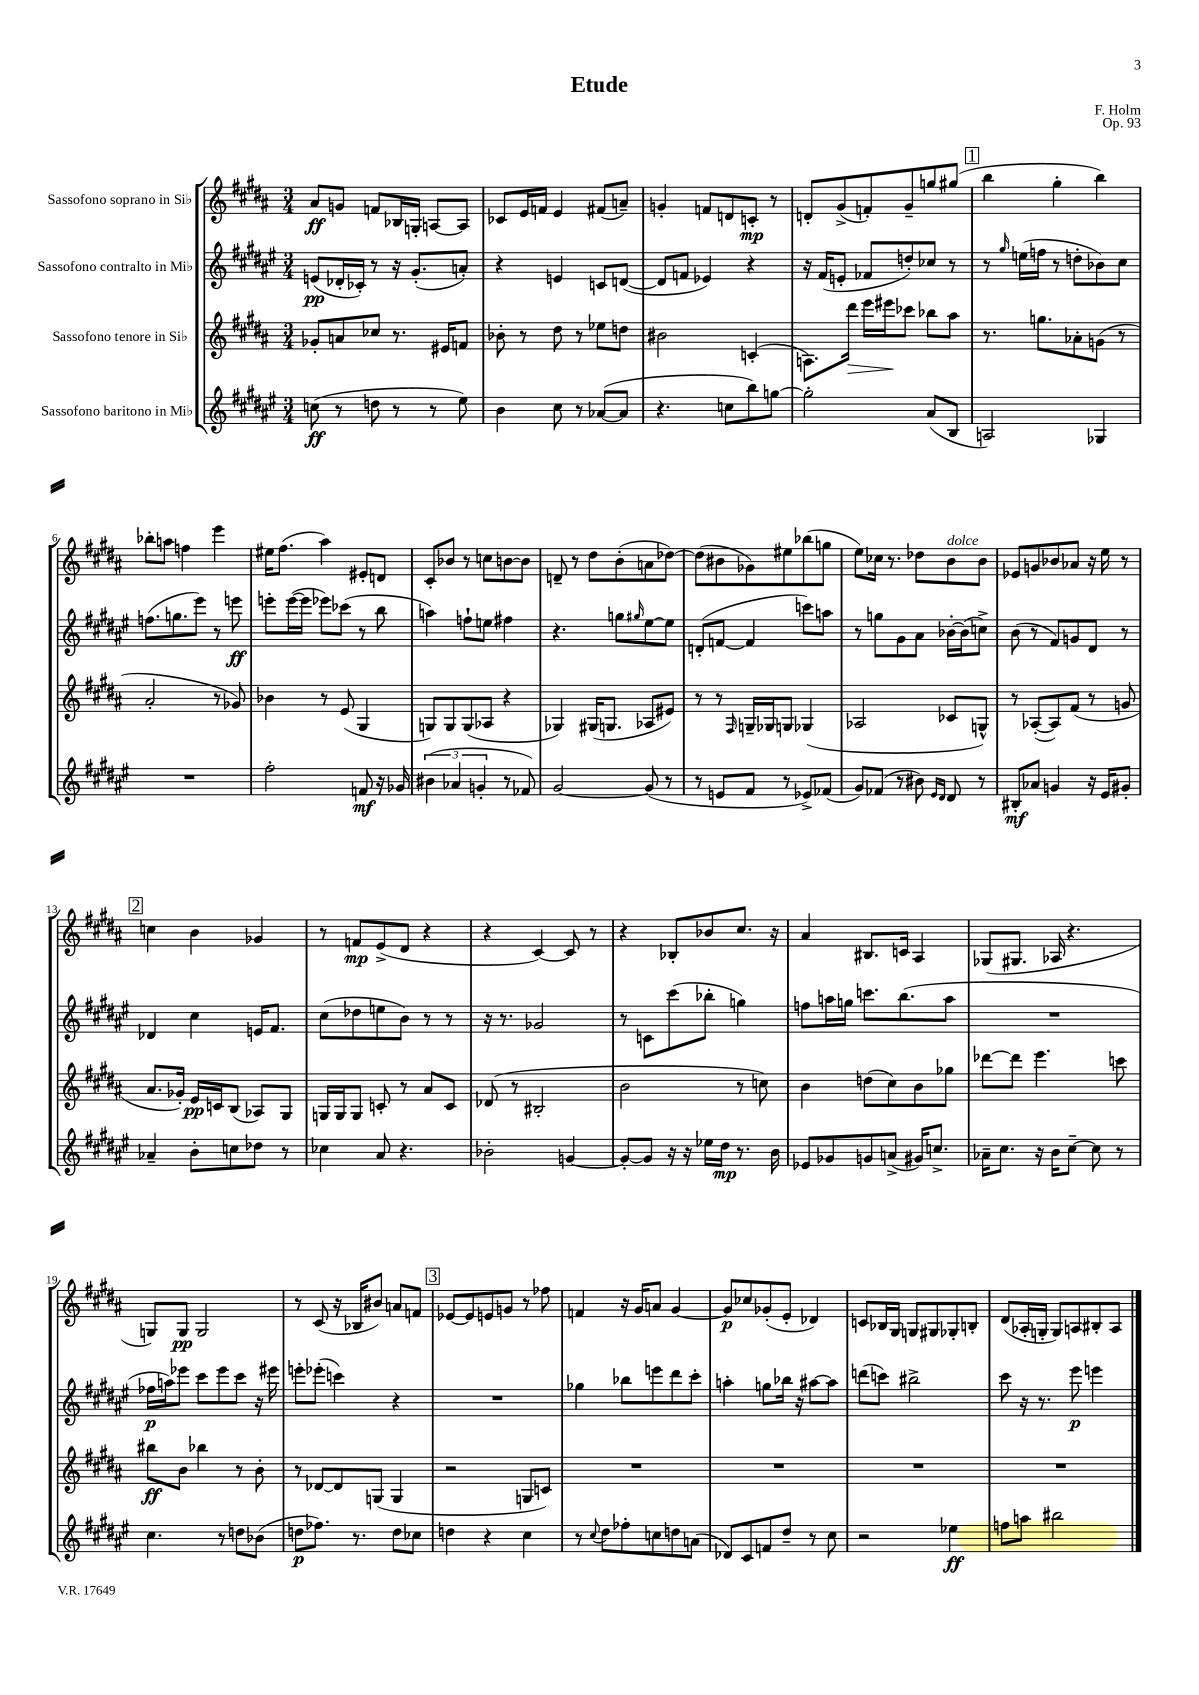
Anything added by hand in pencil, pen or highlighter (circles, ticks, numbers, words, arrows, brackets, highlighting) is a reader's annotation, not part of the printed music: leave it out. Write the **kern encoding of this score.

**kern	**kern	**kern	**kern
*staff4	*staff3	*staff2	*staff1
*clefG2	*clefG2	*clefG2	*clefG2
*k[f#c#g#d#a#e#]	*k[f#c#g#d#a#]	*k[f#c#g#d#a#e#]	*k[f#c#g#d#a#]
*M3/4	*M3/4	*M3/4	*M3/4
(8cc	8g-'	(8e	8a#
8r	8a	16d-'	8g
.	.	16c-')	.
8dd	8cc-	8r	8f
8r	8.r	16r	16B-
.	.	(8.g#'	16G'
8r	.	.	[8A
.	16e#	.	.
8ee#)	8f	8a')	8A]
=	=	=	=
4b	8b-'	4r	8c-
.	8r	.	16e
.	.	.	16f
8cc#	8dd#	4e	4e
8r	8r	.	.
([8a-	8ee-	8c	(8f#
8a-]	8dd	([8d	8a~)
=	=	=	=
4.r	2b#	8d]	4g'
.	.	8f	.
.	.	4e-)	8f
8cc	.	.	8d
8bb)	(4c'	4r	8c'
[8gg	.	.	8r
=	=	=	=
2gg']	8.A)	16r	8d'
.	.	(16f#	.
.	.	8e'	(8g#^
.	16ddd#	.	.
.	16eee	8f-	8f')
.	16eee#	.	.
.	8ccc-	8dd')	8g#~
(8a#	8bb-	8cc-	8gg
8B	8aa#	8r	(8gg#
=	=	=	=
2A)	8.r	8r	4bb
.	.	16qqgg#	.
.	.	(16ee	.
.	8.gg	16ff	.
.	.	8r	4gg#'
.	8a-'	8dd'	.
4G-	(8g	8b-)	4bb)
.	8r	8cc#	.
=	=	=	=
2.r	2a#'	(8.ff	8bb-'
.	.	.	8aa
.	.	8.gg	.
.	.	.	4ff
.	.	8eee#)	.
.	8r	8r	4eee
.	8g-)	8eee	.
=	=	=	=
2ff#'	4b-	8eee'	16ee#
.	.	.	(8.ff#
.	.	([16eee	.
.	.	16eee]	.
.	8r	8eee-)	4aa#)
.	(8e	(8ccc-	.
8f	4G#	8r	8e#'
16r	.	8bb	8d
16g-	.	.	.
=	=	=	=
(6b#	8G)	4aa)	8c#'
.	8G	.	8b-
6a-	.	.	.
.	(8G	8ff`	8r
6g'	.	.	.
.	8A-	8ee	8cc
8r	4r	4ff#	[8b
8f-)	.	.	8b]
=	=	=	=
[2g#	4G-)	4.r	8d~
.	.	.	8r
.	(16G#	.	8dd#
.	8.G	.	.
.	.	8gg	(8b'
.	.	16qqgg#	.
(8g#]	8A-	[8ee#	8a
8r	8e#)	8ee#]	[8dd-)
=	=	=	=
8r	8r	(8d'	(8dd-]
8e	8r	[8f	8b#
.	16qqF#	.	.
8f#	16G~	4f]	8g-)
.	16G-	.	.
8r	8G	.	8ee#
8e-^)	(4G-	8ccc)	(8bb-
(8f-	.	8aa	8gg
=	=	=	=
8g#)	2A-	8r	8ee)
(8f-	.	8gg	16cc-
.	.	.	8.r
8r	.	8g#	.
8b#)	.	8a#	8dd-
16qqe#	.	.	.
16qqd#	.	.	.
8d#	8c-	[16b-'	8b
.	.	(16b-]	.
8r	8G^^)	8cc^)	8b
=	=	=	=
8B#'	8r	(8b	8e-
8a-	([8A-'	8r	8g
4g	8A-])	8f#)	8b-
.	(8f#	8g	8a-
16r	8r	8d#	16r
16e#	.	.	16ee
8g#'	8g	8r	8r
=	=	=	=
4a-~	8.a#	4d-	4cc
.	16g-')	.	.
8b'	16e	4cc#	4b
.	16c	.	.
8cc	(8B	.	.
8dd-	8A-)	16e	4g-
.	.	8.f#	.
8r	8G#	.	.
=	=	=	=
4cc-	16G	(8cc#	8r
.	16G	.	.
.	8G	8dd-	8f
8a#	8c'	8ee	(8e^
4.r	8r	8b)	8d#
.	8a#	8r	4r
.	8c	8r	.
=	=	=	=
2b-'	(8d-	16r	4r
.	.	8.r	.
.	8r	.	.
.	2B#'	2g-	[4c#)
[4g	.	.	8c#]
.	.	.	8r
=	=	=	=
8g'_	2b	8r	4r
8g]	.	8c	.
16r	.	(8ccc#	8B-'
16r	.	.	.
16ee-	.	8bb-'	8b-
16dd#	.	.	.
8.r	8r	4gg)	8.cc#
.	8cc)	.	.
16b	.	.	16r
=	=	=	=
8e-	4b	8ff	4a#
8g-	.	16aa	.
.	.	16gg	.
8g	(8dd	8.ccc	8.B#
(8a^	8cc#)	.	.
.	.	(8.bb	16c
16g#)	8b	.	4A#
8.cc^	.	.	.
.	8gg-	8aa	.
=	=	=	=
16a-~	[8ddd-	2.r	(8G-
8.cc#	.	.	.
.	8ddd-]	.	8.G#
16r	4.eee	.	.
16b	.	.	16A-
[8cc#~	.	.	4.r
8cc#]	.	.	.
8r	8ccc	.	.
=	=	=	=
4.cc#	8bb#	16ff-	8G)
.	.	16aa)	.
.	8b	8eee-	8G
.	4bb-	8ccc#	2G
8r	.	8eee-	.
8dd	8r	8ccc#	.
(8b-	8b'	16r	.
.	.	16eee#	.
=	=	=	=
8dd	8r	8eee'	8r
8.ff-)	[8d-	(8eee-'	(8c#
.	8d-]	4ccc)	16r
8.r	.	.	16B-
.	(8G	.	8b#)
8dd	4G	4r	8a
8cc-	.	.	8f
=	=	=	=
4dd	2r	2.r	[8e-
.	.	.	8e-]
4r	.	.	8e
.	.	.	8g
4cc#	8G	.	8r
.	8c)	.	8ff-
=	=	=	=
8r	2.r	4gg-	4f
8qqcc#	.	.	.
8dd#	.	.	.
8ff-'	.	8bb-	16r
.	.	.	16g#
8cc	.	8eee	8a
8dd	.	8ddd#	[4g#
(8a	.	8ccc#'	.
=	=	=	=
8d-)	2.r	4aa'	8g#]
8c#	.	.	8cc-
8f	.	8gg	(8g-'
8dd#~	.	16bb-	8e'
.	.	16r	.
8r	.	[8aa#	4d-)
8cc#	.	8aa#]	.
=	=	=	=
2r	2.r	(8ddd	8c
.	.	8ccc)	16B-
.	.	.	16G#
.	.	2bb#^	8G
.	.	.	8G#
4ee-	.	.	8G-'
.	.	.	8B'
=	=	=	=
8ff	2.r	8ccc#	(8d#
8aa	.	16r	16A-'
.	.	8.r	16G'
2bb#	.	.	8G)
.	.	8eee#	8A
.	.	4eee	8B#'
.	.	.	8A
==	==	==	==
*-	*-	*-	*-
